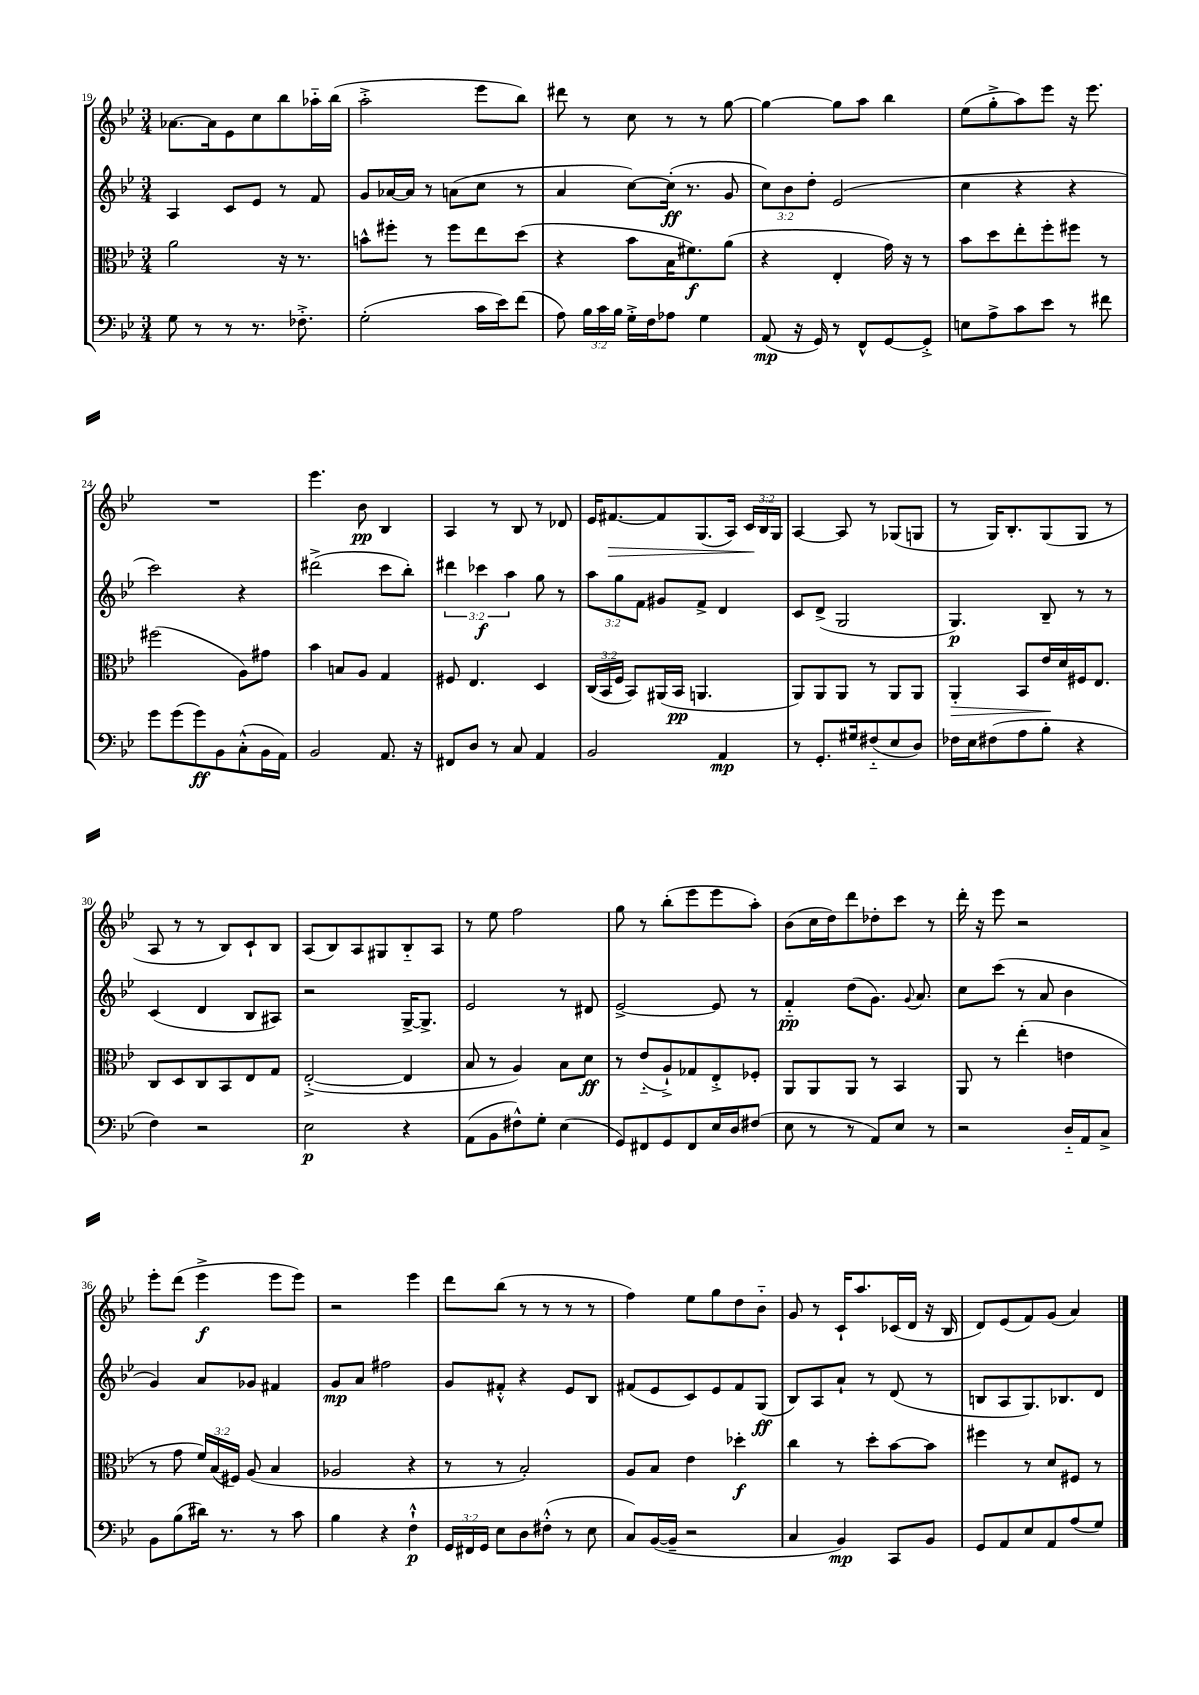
<<
\new StaffGroup <<
\new Staff = "s0" {
    \clef treble \key bes \major \numericTimeSignature \time 3/4 \override Staff.TupletNumber.text = #tuplet-number::calc-fraction-text
    \autoBeamOff aes'8.[~ aes'16 ees'8 c''8 bes''8 aes''16-_ bes''16]( |
    a''2-.-> ees'''8[ bes''8]) |
    dis'''8 r8 c''8 r8 r8 g''8~ |
    g''4~ g''8[ a''8] bes''4 |
    ees''8[( g''8-.-> a''8) ees'''8] r16 ees'''8. |
    R2. |
    ees'''4. bes'8\pp bes4 |
    a4 r8 bes8 r8 des'8 |
    ees'16[ fis'8.~\> fis'8 g8.( a16]) \tuplet 3/2 { c'16[\! bes16 g16] } |
    a4~ a8 r8 ges8[( g8] |
    r8 g16[) bes8.-. g8( g8] r8 |
    a8 r8 r8 bes8[) c'8-! bes8] |
    a8[( bes8) a8 gis8 bes8-_ a8] |
    r8 ees''8 f''2 |
    g''8 r8 bes''8[-.( ees'''8 ees'''8 a''8]-.) |
    bes'8[( c''16 d''16) d'''8 des''8-. c'''8] r8 |
    d'''16-. r16 ees'''8 r2 |
    ees'''8[-. d'''8]( ees'''4->\f ees'''8[ ees'''8]) |
    r2 ees'''4 |
    d'''8[ bes''8]( r8 r8 r8 r8 |
    f''4) ees''8[ g''8 d''8 bes'8]-_ |
    g'8 r8 c'16[-! a''8. ces'16( d'16] r16 bes16 |
    d'8[) ees'8( f'8) g'8]( a'4) \bar "|." |
}
\new Staff = "s1" {
    \clef treble \key bes \major \numericTimeSignature \time 3/4 \override Staff.TupletNumber.text = #tuplet-number::calc-fraction-text
    \autoBeamOff a4 c'8[ ees'8] r8 f'8 |
    g'8[ aes'16~ aes'16] r8 a'8[( c''8] r8 |
    a'4 c''8[~) c''16]-.\ff( r8. g'8 |
    \tuplet 3/2 { c''8[) bes'8 d''8]-. } ees'2( |
    c''4 r4 r4 |
    c'''2) r4 |
    dis'''2->( c'''8[ bes''8]-.) |
    \tuplet 3/2 { dis'''4 ces'''4\f a''4 } g''8 r8 |
    \tuplet 3/2 { a''8[ g''8 f'8] } gis'8[ f'8]-> d'4 |
    c'8[ d'8]->( g2 |
    g4.\p) bes8-- r8 r8 |
    c'4( d'4 bes8[ ais8]) |
    r2 g16[~-> g8.]-> |
    ees'2 r8 dis'8 |
    ees'2~-> ees'8 r8 |
    f'4-_\pp d''8[( g'8.]) \appoggiatura { g'8 } a'8. |
    c''8[ c'''8]( r8 a'8 bes'4 |
    g'4) a'8[ ges'8] fis'4 |
    g'8[\mp a'8] fis''2 |
    g'8[ fis'8]-.-^ r4 ees'8[ bes8] |
    fis'8[( ees'8 c'8) ees'8 fis'8 g8]\ff( |
    bes8[) a8 a'8]-! r8 d'8( r8 |
    b8[ a8 g8.) bes8. d'8] \bar "|." |
}
\new Staff = "s2" {
    \clef alto \key bes \major \numericTimeSignature \time 3/4 \override Staff.TupletNumber.text = #tuplet-number::calc-fraction-text
    \autoBeamOff a'2 r16 r8. |
    b'8[-^ fis''8]-. r8 fis''8[ ees''8 d''8]( |
    r4 bes'8[ bes16 fis'8.\f) a'8]( |
    r4 ees4-. g'16) r16 r8 |
    bes'8[ d''8 ees''8-. f''8-. fis''8] r8 |
    fis''2( a8[) gis'8] |
    bes'4 b8[ a8] g4 |
    fis8 ees4. d4 |
    \tuplet 3/2 { c16[( bes,16 f16] } bes,8[) ais,16( bes,16]\pp a,4. |
    a,8[) a,8 a,8] r8 a,8[ a,8] |
    a,4-.\> bes,8[ ees'16\! d'16 fis16 ees8.] |
    c8[ d8 c8 bes,8 ees8 g8] |
    ees2~-.->( ees4 |
    bes8 r8 a4) bes8[ d'8]\ff |
    r8 ees'8[-_( a8-!->) ges8 ees8-.-> fes8]-. |
    a,8[ a,8 a,8] r8 bes,4 |
    a,8 r8 ees''4-.( e'4 |
    r8 g'8 \tuplet 3/2 { f'16[) bes16( fis16]) } a8( bes4 |
    aes2 r4 |
    r8 r8 bes2-.) |
    a8[ bes8] ees'4 des''4-.\f |
    c''4 r8 d''8[-. bes'8~ bes'8] |
    fis''4 r8 d'8[ fis8] r8 \bar "|." |
}
\new Staff = "s3" {
    \clef bass \key bes \major \numericTimeSignature \time 3/4 \override Staff.TupletNumber.text = #tuplet-number::calc-fraction-text
    \autoBeamOff g8 r8 r8 r8. fes8.-.-> |
    g2-.( c'16[ ees'16) f'8]( |
    a8) \tuplet 3/2 { bes16[ c'16 bes16] } g16[-.-> f16 aes8] g4 |
    a,8\mp( r16 g,16) r8 f,8[-^ g,8~ g,8]-.-> |
    e8[ a8-> c'8 ees'8] r8 fis'8 |
    g'8[ g'8( g'8\ff) bes,8 c8-.-^( bes,16 a,16]) |
    bes,2 a,8. r16 |
    fis,8[ d8] r8 c8 a,4 |
    bes,2 a,4\mp |
    r8 g,8.[-. gis16 fis8-_( ees8 d8]) |
    fes16[ ees16 fis8( a8 bes8]-. r4 |
    f4) r2 |
    ees2\p r4 |
    a,8[( bes,8 fis8-^) g8]-. ees4( |
    g,8[) fis,8 g,8 fis,8 ees16 d16 fis8]( |
    ees8 r8 r8 a,8[) ees8] r8 |
    r2 d16[-_ a,16 c8]-> |
    bes,8[ bes8( dis'16]) r8. r8 c'8 |
    bes4 r4 f4-!-^\p |
    \tuplet 3/2 { g,16[ fis,16 g,16] } ees8[ d8 fis8]-.-^( r8 ees8 |
    c8[) bes,16~( bes,16]-- r2 |
    c4 bes,4\mp) c,8[ bes,8] |
    g,8[ a,8 ees8 a,8 a8( g8]) \bar "|." |
}
>>
>>
\layout { \context { \Score currentBarNumber = #19 } }
